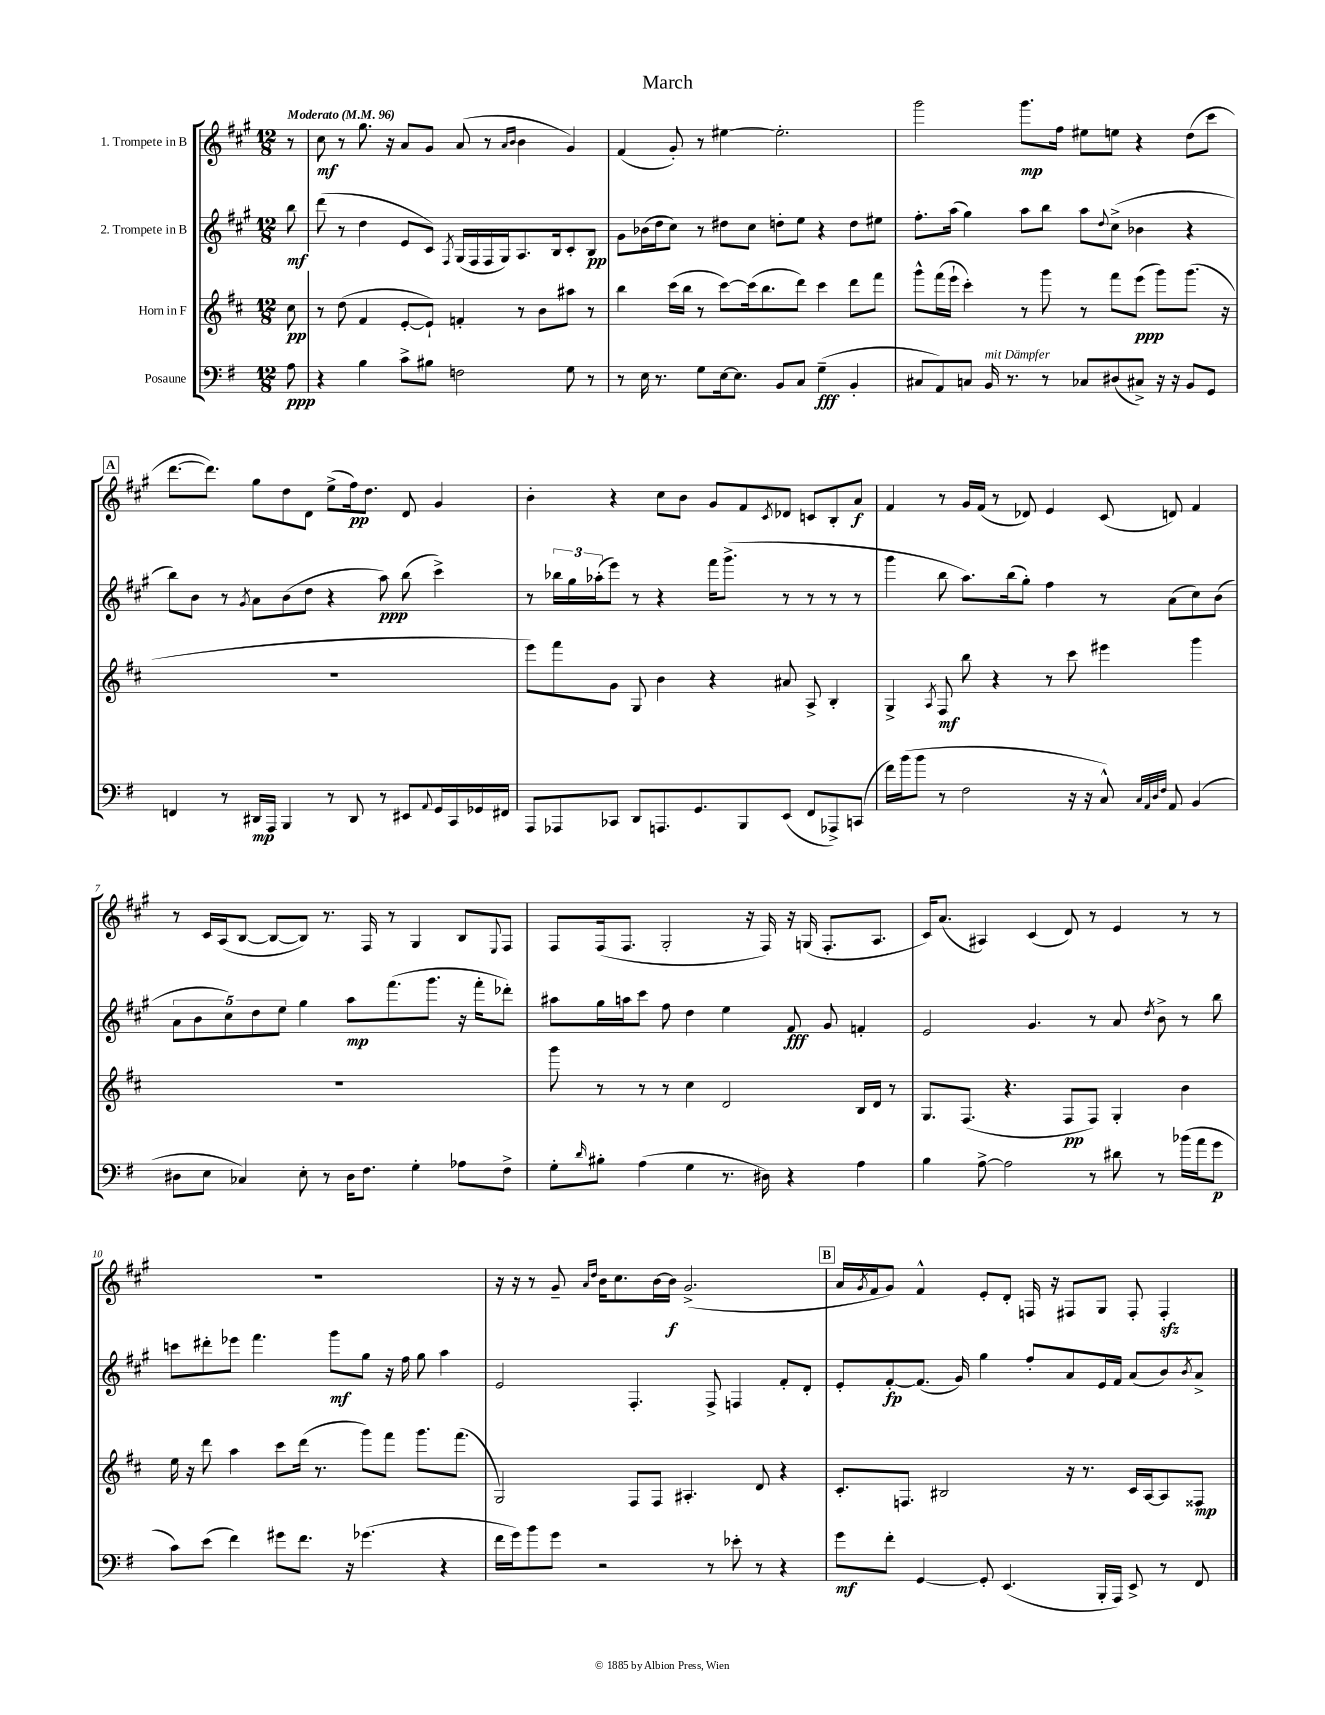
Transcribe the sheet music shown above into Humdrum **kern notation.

**kern	**kern	**kern	**kern
*staff4	*staff3	*staff2	*staff1
*clefF4	*clefG2	*clefG2	*clefG2
*k[f#]	*k[f#c#]	*k[f#c#g#]	*k[f#c#g#]
*M12/8	*M12/8	*M12/8	*M12/8
*MM96	*MM96	*MM96	*MM96
8A\	8cc#\	8bb\	8r
=	=	=	=
4r	8r	(8ddd\	8cc#\
.	(8dd\	8r	8r
4B\	4f#/	4dd\	8.gg#\
.	.	.	16r
8c^\L	[8e'/L	8e/L	8a/L
8B#\J	8e`/]J)	8c#/J)	8g#/J
.	.	8qF#/	.
2F\	4f'/	(16G#/LL	(8a/
.	.	16F#/	.
.	.	16F#/	8r
.	.	16G#/J)	.
.	.	.	16qqa/LL
.	.	.	16qqb/JJ
.	8r	8.A/	4b\
.	8b\L	.	.
.	.	16B/k	.
8G\	8aa#\J	8c#'/	4g#/)
8r	8r	8B/J	.
=	=	=	=
8r	4bb\	8g#\L	(4f#/
16E\	.	(16b-\L	.
8.r	.	16dd\J	.
.	(16ccc#\LL	8cc#\J)	8g#'/)
.	16bb\JJ	.	.
8G\L	8r	8r	8r
[16E\k	[8ccc#\L)	8dd#\L	[4ee#\
8.E\]J	.	.	.
.	(16ccc#\]k	8cc#\J	.
.	8.bb\	.	.
8BB/L	.	8dd'\L	2.ee#'\]
8C/J	8ddd\J)	8ee\J	.
(4G~\	4ccc#\	4r	.
4BB'/	8ddd\L	8dd\L	.
.	8fff#\J	8ee#\J	.
=	=	=	=
8C#/L	8ggg^^\L	8.ff#'\L	2ggg#\
8AA/)	(16fff#\L	.	.
.	16eee`\JJ	(16aa\Jk	.
8C/J	4ccc#'\)	4gg#\)	.
16BB/	.	.	.
8.r	.	.	.
.	8r	8aa\L	8.ggg#\L
8r	8ggg\	8bb\J	.
.	.	.	16ff#\Jk
8C-/L	8r	8aa\L	8ee#\L
.	.	8qqdd/	.
(8D#/	8fff#\L	(8cc#^\J	8ee\J
8C#^/J)	(8eee\J	4b-\	4r
16r	8ggg\L)	.	.
16r	.	.	.
8BB/L	(8.ggg\J	4r	(8dd\L
8GG/J	.	.	8ccc#\J
.	16r	.	.
=	=	=	=
4FF/	1.r	8bb\L)	[8.ddd\L
.	.	8b\J	.
.	.	.	8.ddd\]J)
8r	.	8r	.
.	.	8qg#/	.
16DD#/LL	.	8a\L	8gg#\L
16AAA/JJ	.	.	.
4BBB/	.	(8b\	8dd\
.	.	8dd\J	8d\J
8r	.	4r	(8ee^\L
8DD#/	.	.	16ff#\k)
.	.	.	8.dd\J
8r	.	8aa\)	.
8EE#/L	.	(8bb\	8d/
8qqAA/	.	.	.
16GG/L	.	4ccc#^\)	4g#/
16CC/	.	.	.
16GG-/	.	.	.
16FF#/JJ	.	.	.
=	=	=	=
8AAA/L	8eee\L)	8r	4b'\
8AAA-/	8fff#\	24bb-\LL	.
.	.	24gg#\	.
.	.	(24aa-'\J	.
8CC-/J	8g\J	8eee\J)	4r
8DD/L	8G/	8r	.
8.AAA/	4b\	4r	8cc#\L
.	.	.	8b\J
8.GG/	.	.	.
.	4r	16fff#\LK	8g#/L
.	.	(8.ggg#^\J	.
8BBB/	.	.	8f#/
.	.	.	8qc#/
(8EE/J	8a#/	8r	8d-/J
8FF#/L	8A^/	8r	8c/L
8AAA-^/)	4B'/	8r	8B'/
(8CC/J	.	8r	8a/J
=	=	=	=
16f#\LL)	4G^/	4ggg#\	4f#/
(16b\J	.	.	.
8b\J	.	.	.
.	8qA/	.	.
8r	8F#/	8bb\	8r
2F#\	8bb\	8.aa\L)	16g#/LL
.	.	.	(16f#/JJ
.	4r	.	8r
.	.	(16bb\k	.
.	.	8gg#'\J)	8d-/)
.	8r	4ff#\	4e/
16r	8ccc#\	.	.
16r	.	.	.
8C^^/)	4eee#\	8r	(8c#/
32qqC/LLL	.	.	.
32qqAA/	.	.	.
32qqD/	.	.	.
32qqF#/JJJ	.	.	.
8AA/	.	(8a\L	8d/)
(4BB/	4ggg\	8cc#\)	4f#/
.	.	(8b\J	.
=	=	=	=
8D#\L	1.r	10a\L	8r
.	.	10b\	.
8E\J	.	.	16c#/LL
.	.	.	(16A/J
.	.	10cc#\)	.
4C-/)	.	.	[8B/J
.	.	10dd\	.
.	.	.	8B/_L
.	.	10ee\J	.
8E'\	.	4gg#\	8B/]J)
8r	.	.	8.r
16D#\LK	.	8aa\L	.
8.F#\J	.	.	16F#/
.	.	(8.fff#\	8r
4G'\	.	.	4G#/
.	.	8.ggg#\J	.
8A-\L	.	16r	8B/L
.	.	16fff#'\LK	.
.	.	.	8qqE/
8F#^\J	.	8ddd-'\J)	8F#/J
=	=	=	=
8G'\L	8ggg\	8aa#\L	8F#/L
16qqd/	.	.	.
8B#'\J	8r	16gg#\L	(16F#/k
.	.	16aa\J	8.F#/J
(4A\	8r	8ccc#\J	.
.	8r	8ff#\	2G#'/
4G\	4cc#\	4dd\	.
8.r	2d/	4ee\	.
.	.	.	16r
16D#\)	.	.	16F#/)
4r	.	8f#/	16r
.	.	.	(16G/
.	.	8g#/	8.F#'/L
4A\	16B/LL	4f'/	.
.	16d/JJ	.	8.A/J
.	8r	.	.
=	=	=	=
4B\	8.G/L	2e/	16c#/LK)
.	.	.	(8.a/J
.	(8.F#/J	.	.
[8A^\	.	.	4A#/)
2A\]	4.r	.	.
.	.	4.g#/	(4c#/
.	8F#/L	.	8d/)
8r	8F#/J)	8r	8r
8d#\	4G'/	8a/	4e/
.	.	8qdd/	.
8r	.	8b^\	.
(16b-\LL	4b\	8r	8r
16a\J	.	.	.
8g\J	.	8bb\	8r
=	=	=	=
8c\L)	16ee\	8ccc\L	1.r
.	16r	.	.
(8e\J	8ddd\	8ddd#'\	.
4f#\)	4aa\	8eee-\J	.
.	.	4.fff#\	.
8g#\L	8ccc#\L	.	.
8.f#\J	(16ddd\Jk	.	.
.	8.r	.	.
.	.	8ggg#\L	.
16r	.	.	.
(4.g-\	8ggg\L)	8gg#\J	.
.	8fff#\J	16r	.
.	.	16ff#\	.
.	8.ggg\L	8gg#\	.
4r	.	4aa\	.
.	(8.fff#\J	.	.
=	=	=	=
16f#\LL	2G/)	2e/	16r
16g\J)	.	.	16r
8b\	.	.	8r
8g\J	.	.	8g#~/
.	.	.	16qqa/LL
.	.	.	16qqdd/JJ
2r	.	.	16b\LK
.	.	.	8.cc#\
.	8F#/L	4.F#'/	.
.	8F#/J	.	[16b\L
.	.	.	16b\]JJ
.	4.A#'/	.	(2.g#^/
8r	.	8F#^/	.
8e-'\	.	4F/	.
8r	8d/	.	.
4r	4r	8f#'/L	.
.	.	8d'/J	.
=	=	=	=
8g\L	8.c#'/L	8e'/L	16a/LL
.	.	.	8qg#/
.	.	.	16f#/J
8f#'\J	.	[8f#'/	8g#/J)
.	8.F/J	.	.
[4GG/	.	(8.f#/]J	4f#^^/
.	2B#/	.	.
.	.	16g#/)	.
8GG'/]	.	4gg#\	8e'/L
(4.EE/	.	.	8d'/J
.	.	8ff#'/L	16F/
.	.	.	16r
.	16r	8a/	8F#/L
.	8.r	.	.
16BBB'/LL	.	16e/L	8G#/J
16AAA/JJ)	.	16f#/JJ	.
8EE^/	16c#/LL	(8a/L	8F#'/
.	[16A/J	.	.
8r	8A/]	8b/)	4F#'/
.	.	8qb/	.
8FF#/	8F##/J	8a^/J	.
==	==	==	==
*-	*-	*-	*-
